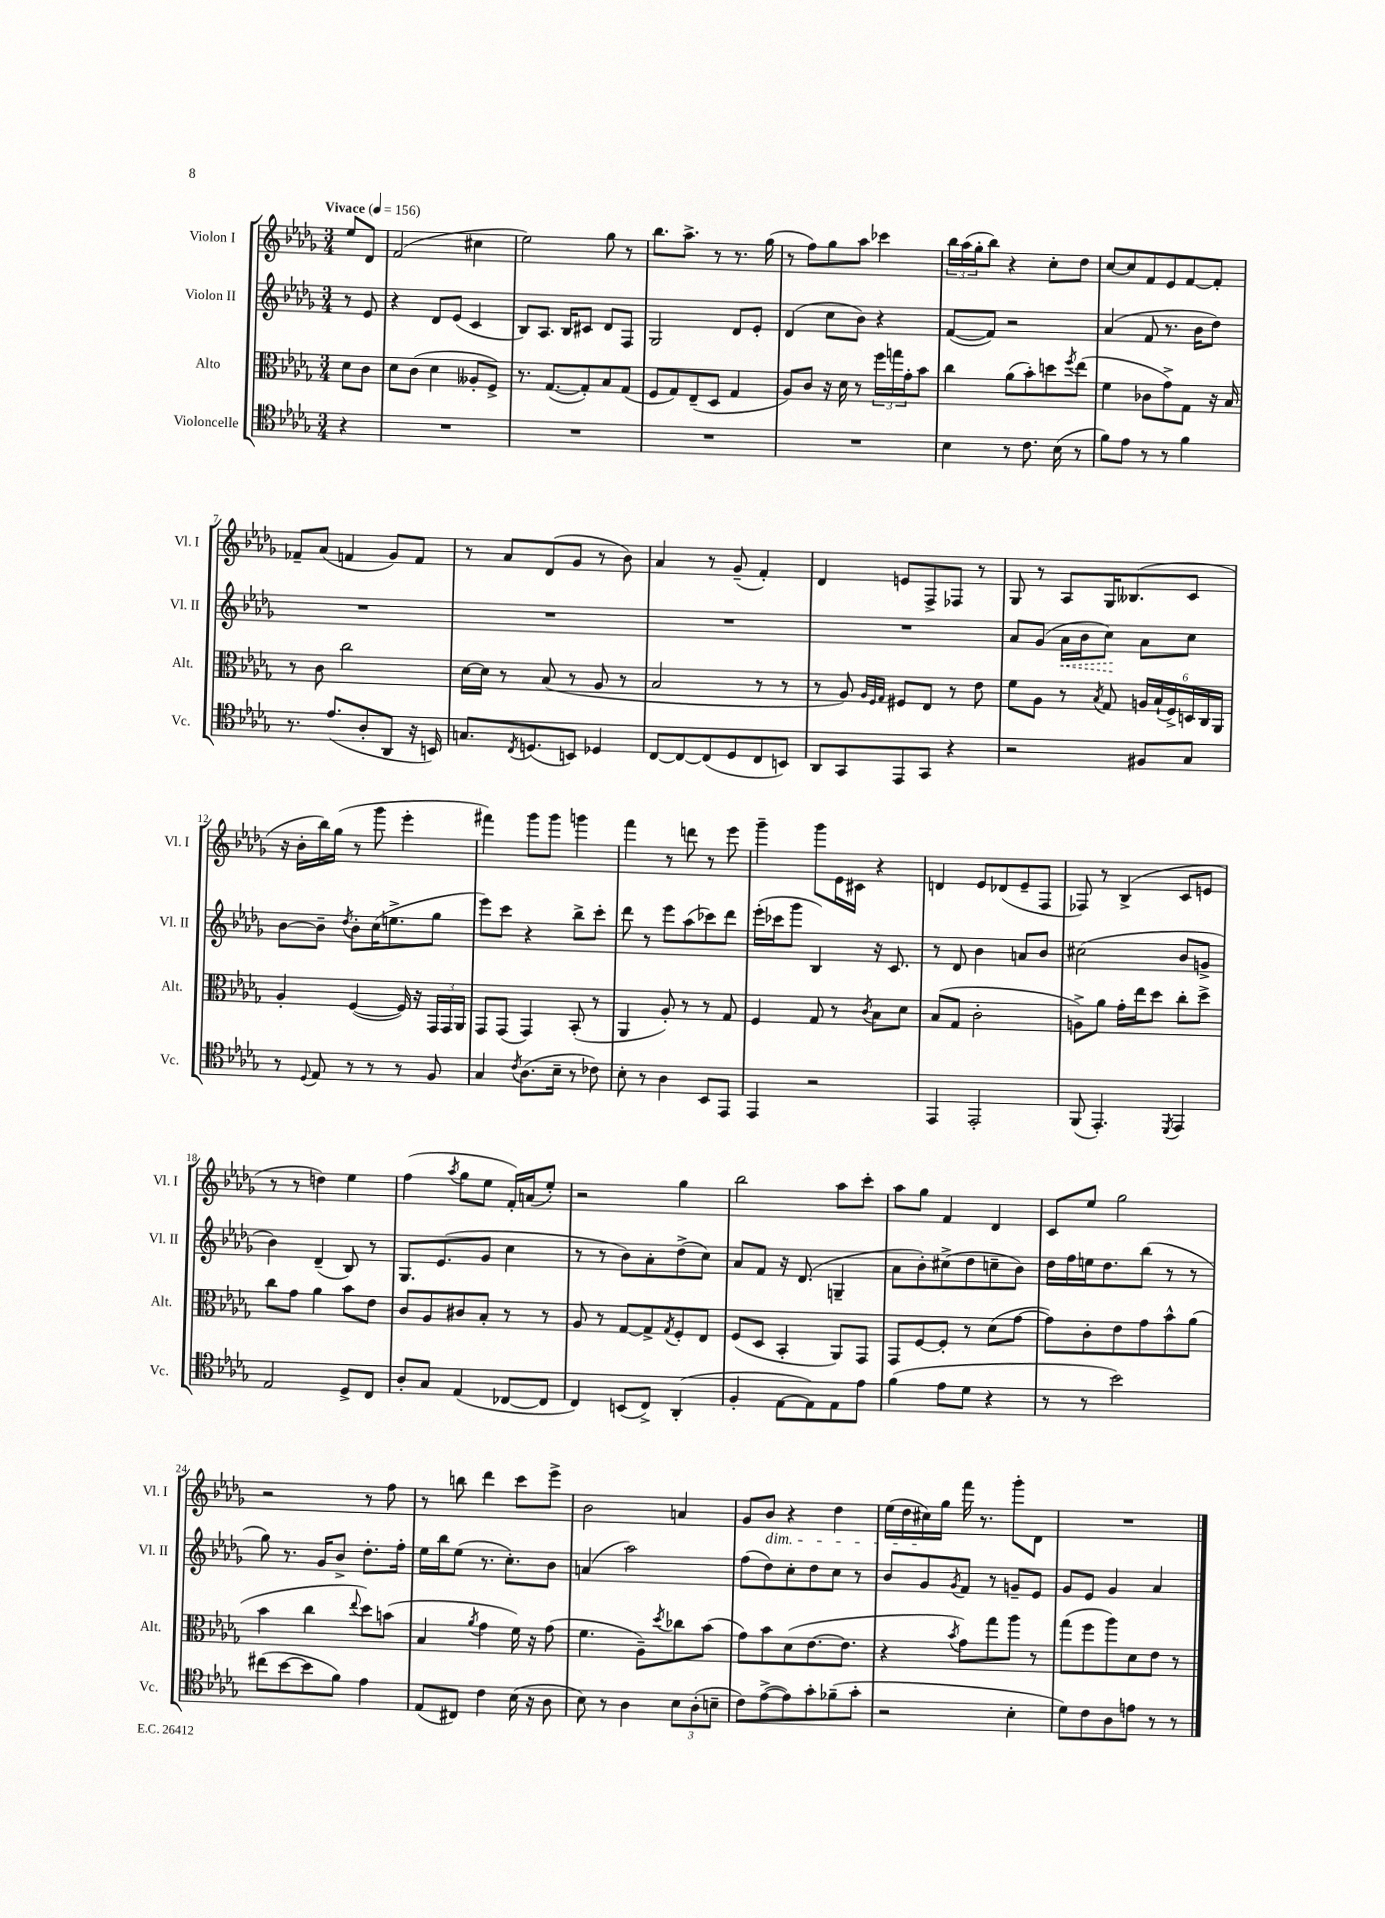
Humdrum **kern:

**kern	**kern	**kern	**kern
*staff4	*staff3	*staff2	*staff1
*clefC4	*clefC3	*clefG2	*clefG2
*k[b-e-a-d-g-]	*k[b-e-a-d-g-]	*k[b-e-a-d-g-]	*k[b-e-a-d-g-]
*M3/4	*M3/4	*M3/4	*M3/4
*MM156	*MM156	*MM156	*MM156
4r	8d-	8r	8ee-
.	8c	8e-	8d-
=	=	=	=
2.r	8d-	4r	(2f
.	(8c	.	.
.	4d-	8d-	.
.	.	(8e-	.
.	8A--'	4c	4cc#
.	8F^)	.	.
=	=	=	=
2.r	8.r	8B-)	2ee-)
.	.	8.A-	.
.	([8.G-	.	.
.	.	16B-	.
.	8G-'])	8c#	.
.	8B-	8d-	8gg-
.	(8G-	8F	8r
=	=	=	=
2.r	8F	2G-	8.bb-
.	8G-)	.	.
.	.	.	8.aa-^
.	(8E-~	.	.
.	8D-	.	8r
.	4G-	8d-	8.r
.	.	8e-'	.
.	.	.	(16gg-
=	=	=	=
2.r	8A-)	(4d-	8r
.	8c	.	8ff)
.	16r	8cc	8gg-
.	16d-	.	.
.	8r	8b-)	8aa-
.	24ff	4r	4ccc-
.	24gg	.	.
.	24g-'	.	.
.	8b-	.	.
=	=	=	=
4B-	4cc	([8f	24bb-
.	.	.	(24aa-
.	.	.	24gg-'
.	.	8f])	8bb-)
8r	(8a-	2r	4r
8.c	8b-')	.	.
.	8dd	.	8cc'
(16B-	.	.	.
.	8qff	.	.
8r	(8ee-	.	8dd-
=	=	=	=
8f)	4f	(4a-	[8cc
8e-	.	.	8cc]
8r	8c-	8f	8f
8r	8g-^)	8.r	8e-
4f	8G-	.	[8f
.	.	16b-	.
.	16r	8dd-)	8f']
.	16B-	.	.
=	=	=	=
8.r	8r	2.r	8f-~
.	8c	.	(8a-
(8.e-	.	.	.
.	2cc	.	4f
8A-'	.	.	.
8AA-	.	.	8g-)
16r	.	.	8f
16BB)	.	.	.
=	=	=	=
8.G	[16d-	2.r	8r
.	16d-]	.	.
.	8r	.	8a-
8qC	.	.	.
(8.D	.	.	.
.	(8B-	.	(8d-
8BB)	8r	.	8g-
4D-	8A-	.	8r
.	8r	.	8b-)
=	=	=	=
[8C	2B-	2.r	4a-
8C_	.	.	.
(8C]	.	.	8r
8D-	.	.	(8g-~
8C	8r	.	4f')
8BB)	8r	.	.
=	=	=	=
8AA-	8r	2.r	4d-
8GG-	8A-)	.	.
.	32qqA-	.	.
.	32qqF	.	.
.	32qqG-	.	.
8EE-	8F#	.	8e
8GG-	8E-	.	8F^
4r	8r	.	8F-
.	8e-	.	8r
=	=	=	=
2r	8f	8a-	8G-
.	8A-	(8g-	8r
.	8r	16a-	8A-
.	.	16b-	.
.	8qB-	.	.
.	8G-	8cc)	16G-
.	.	.	(8.B--
8F#	24A	8a-	.
.	(24B-`	.	.
.	24F^)	.	.
8G-	24D	8cc	8c
.	24C	.	.
.	24AA-	.	.
=	=	=	=
8r	4A-'	[8b-	16r
.	.	.	16b-'
8qqD-	.	.	.
8E-	.	8b-~]	16bb-)
.	.	.	(16gg-
.	.	8qdd-	.
8r	([4F	8b-'	8r
8r	.	(16cc	8ggg-
.	.	8.ee^	.
8r	16F])	.	4eee-'
.	16r	.	.
8F	24GG-	8gg-	.
.	24GG-	.	.
.	24AA-	.	.
=	=	=	=
4G-	8GG-	8eee-)	4fff#)
.	(8GG-	8ccc	.
8qc	.	.	.
(8.A-	4GG-)	4r	8ggg-
.	.	.	8ggg-
16B-~	.	.	.
8r	(8BB-'	8bb-^	4ggg
8c-)	8r	8ccc'	.
=	=	=	=
8B-'	4AA-	8ddd-	4fff
8r	.	8r	.
4A-	8A-')	8eee-	8r
.	8r	(8aa-	8ddd
8BB-	8r	8ccc-)	8r
8EE-	8G-	8ddd-	8eee-
=	=	=	=
4EE-	4F	(16eee-'	4ggg-~
.	.	16ccc-	.
.	.	8ggg-	.
2r	8G-	4B-)	8ggg-
.	8r	.	16e-
.	.	.	16c#
.	8qc	.	.
.	8B-	16r	4r
.	.	8.c	.
.	8d-	.	.
=	=	=	=
4EE-	(8B-	8r	4d
.	8G-	8d-	.
2EE-'	2c'	4b-	8e-
.	.	.	(8d-
.	.	8a	8e-~
.	.	8b-	8F
=	=	=	=
(8FF	8A^)	(2cc#	8F-)
4.EE-')	8a-	.	8r
.	16g-'	.	(4B-^
.	16ee-	.	.
.	8dd-	.	.
8qDD-	.	.	.
4EE-	8cc'	8b-	8c
.	8dd-^	8g^	8e
=	=	=	=
2E-	8cc	4b-)	8r
.	8g-	.	8r
.	4a-	(4d-~	4dd)
8D-^	8b-	8B-)	4ee-
8C	8e-	8r	.
=	=	=	=
8A-'	8c	8.G-	(4ff
8G-	8A-	.	.
.	.	(8.e-	.
.	.	.	8qaa-
(4E-	8c#	.	8gg-
.	8B-'	8g-	8ee-
[8C-	8r	4cc	16f')
.	.	.	(16a
8C-]	8r	.	8ee-')
=	=	=	=
4C)	8A-	8r	2r
.	8r	8r	.
(8BB	[8G-	8b-)	.
8C^)	8G-^]	8a-'	.
.	8qG-	.	.
(4AA-'	8F'	(8dd-^	4gg-
.	8E-	8cc)	.
=	=	=	=
4F'	(8F	8a-	2bb-
.	8D-	8f	.
[8E-	4BB-'	16r	.
.	.	(8.d-	.
8E-])	.	.	.
8E-	8AA-)	4G~	8aa-
8e-	8GG-	.	8ccc'
=	=	=	=
(4f	8GG-	8a-	8aa-
.	[8F	8b-')	8gg-
8e-	8F']	(8cc#^	4f
8d-	8r	8dd-	.
4r	(8d-	8cc~	4d-
.	[8g-	8b-)	.
=	=	=	=
8r	8g-])	16dd-	8c
.	.	16ff	.
8r	8c'	16ee	8ee-
.	.	8.dd-	.
2b-)	8e-	.	2gg-
.	8g-	(8bb-	.
.	8b-^^	8r	.
.	(8a-	8r	.
=	=	=	=
(8cc#	4b-	8gg-)	2r
[8b-	.	8.r	.
8b-]	4cc	.	.
.	.	16g-	.
8f)	.	8b-^	.
.	8qqee-	.	.
4e-	8dd-)	8.dd-'	8r
.	(8b	.	8ff
.	.	16ff'	.
=	=	=	=
(8E-	4B-	16ee-	8r
.	.	16bb-	.
8C#)	.	(8ee-	8bb
.	8qa-	.	.
4c	4g-	8.r	4ddd-
.	.	8.cc')	.
(16B-	16f)	.	8ccc
16r	16r	.	.
8A-	(8g-	8b-	8eee-^
=	=	=	=
8B-)	4.f	(4a	2b-
8r	.	.	.
4A-	.	2aa-)	.
.	8A-~)	.	.
.	8qdd-	.	.
12B-	8cc-	.	4a
(12A-'	.	.	.
.	(8b-	.	.
12B~	.	.	.
=	=	=	=
8c)	8g-)	(8ff	8g-
([8e-^	8b-	8dd-)	8b-
8e-])	(8d-	8cc'	4r
8g-'	[8.e-	8dd-	.
(8f-~	.	8cc	4dd-
.	8.e-]	.	.
8g-'	.	8r	.
=	=	=	=
2r	4r	8b-	(16ee-
.	.	.	16dd-
.	.	8g-	16cc#)
.	.	.	16gg-
.	8qb-	8qg-	.
.	8g-)	8f	16fff
.	.	.	8.r
.	8gg-	8r	.
4B-'	8aa-	8g~	8ggg-'
.	8r	8e-	8d-
=	=	=	=
8d-)	(8gg-	8g-	2.r
8c	8ff	8e-	.
8A-	8aa-)	4g-	.
8e	8d-	.	.
8r	8e-	4a-	.
8r	8r	.	.
==	==	==	==
*-	*-	*-	*-
